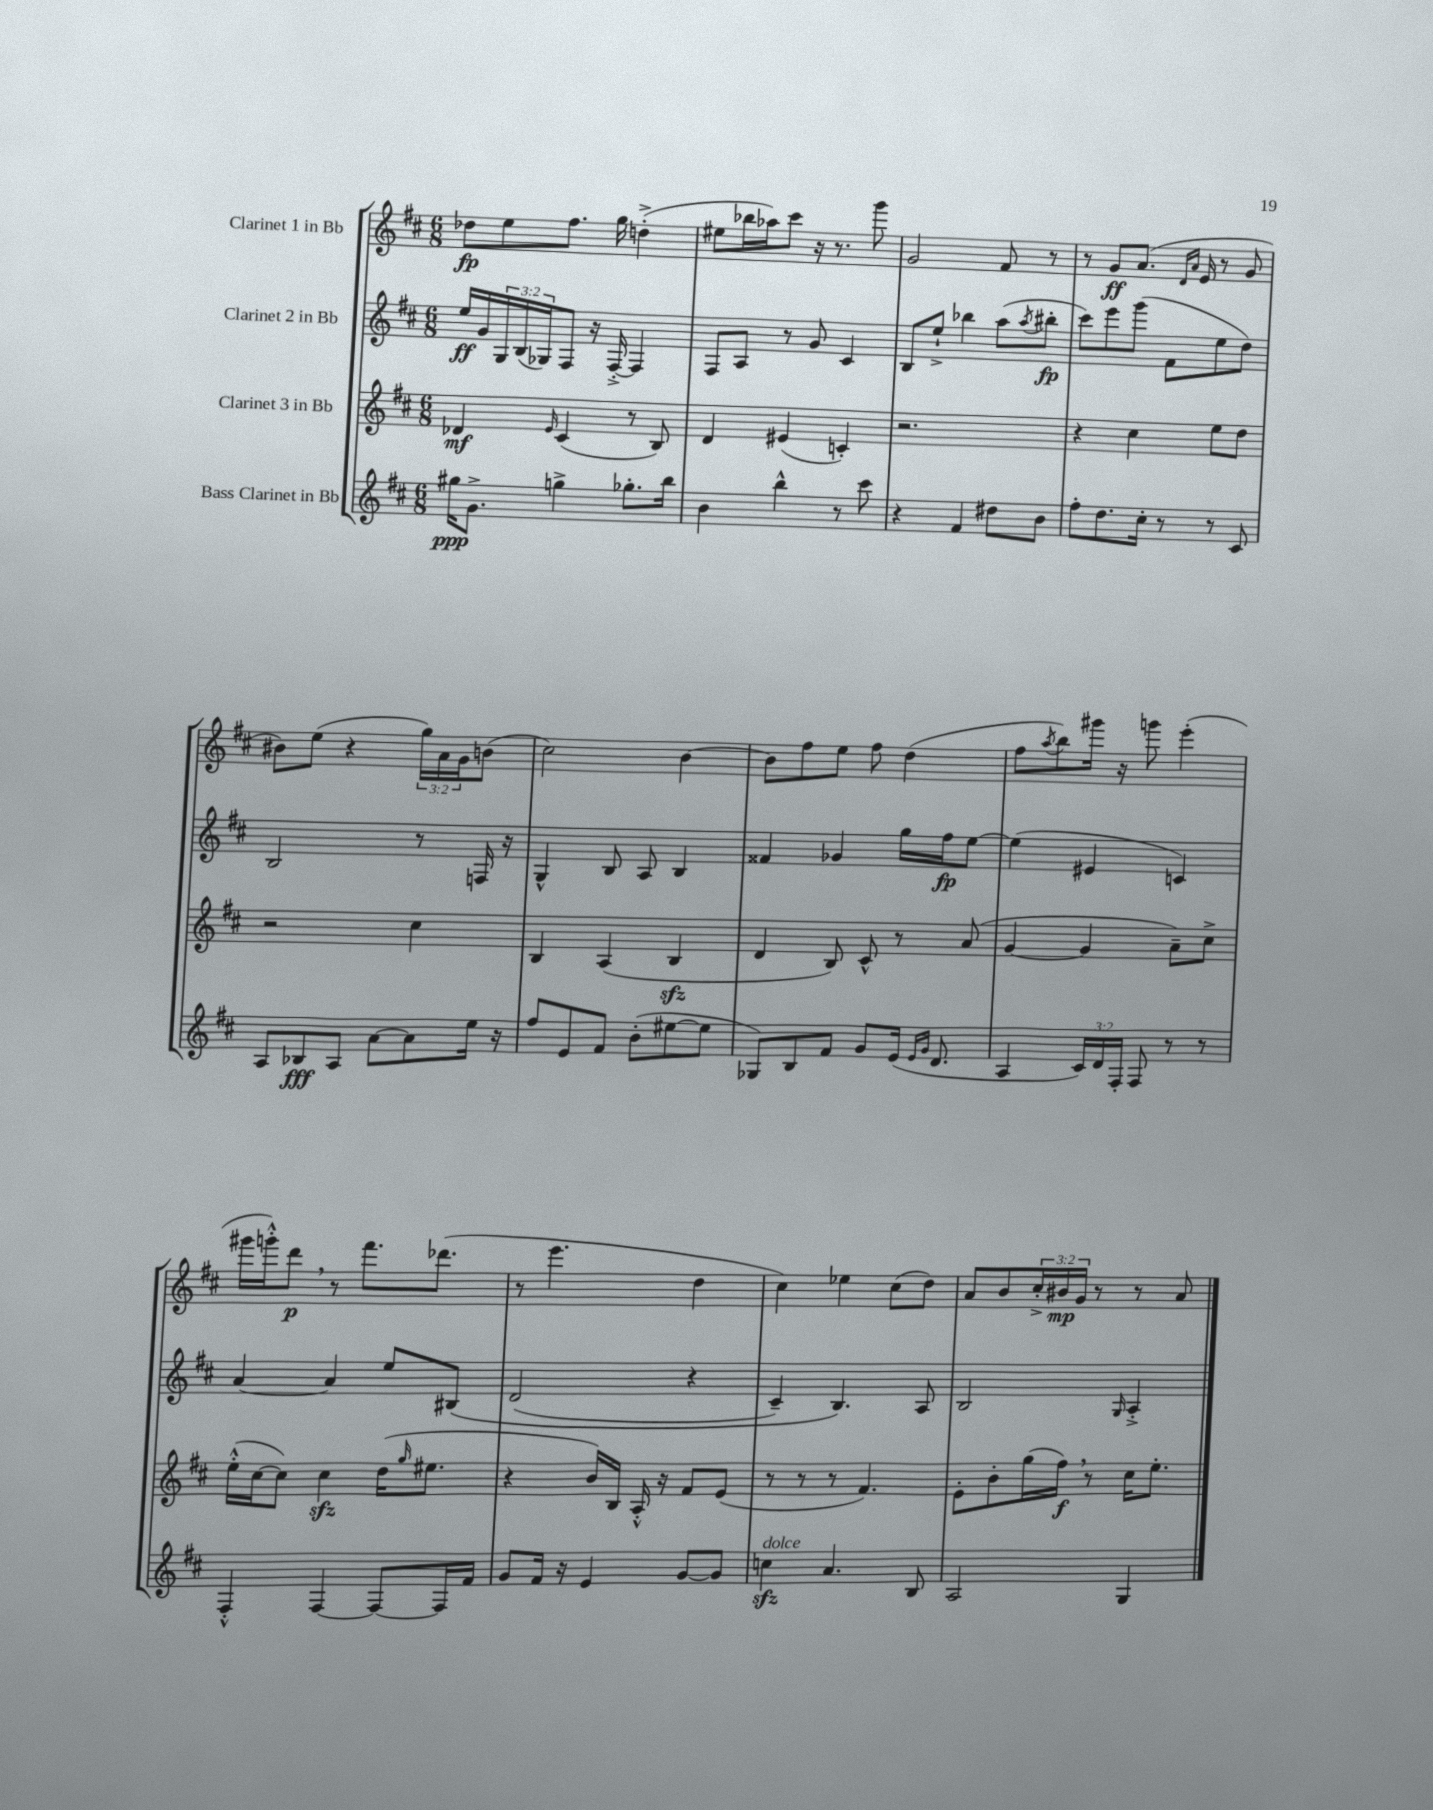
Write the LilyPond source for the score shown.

<<
\new StaffGroup <<
\new Staff = "s0" \with { instrumentName = "Clarinet 1 in Bb" } {
    \clef treble \key d \major \numericTimeSignature \time 6/8 \override Staff.TupletNumber.text = #tuplet-number::calc-fraction-text
    des''8\fp e''8 fis''8. g''16 d''4-.->( |
    eis''8 bes''16 aes''16) cis'''8 r16 r8. g'''8 |
    g'2 fis'8 r8 |
    r8 g'8\ff a'8.( \grace { d'16 a'16 } e'16 r8 g'8 |
    bis'8) e''8( r4 \tuplet 3/2 { g''16) a'16 g'16 } b'8( |
    cis''2) b'4~ |
    b'8 fis''8 e''8 fis''8 d''4( |
    fis''8 \acciaccatura { a''8 } b''8) gis'''16 r16 g'''8 e'''4-.( |
    gis'''16 g'''16-.-^) d'''8\p \breathe r8 fis'''8. des'''8.( |
    r8 e'''4. d''4 |
    cis''4) ees''4 cis''8( d''8) |
    a'8 b'8 \tuplet 3/2 { cis''16-.-> bis'16\mp g'16 } r8 r8 a'8 \bar "|." |
}
\new Staff = "s1" \with { instrumentName = "Clarinet 2 in Bb" } {
    \clef treble \key d \major \numericTimeSignature \time 6/8 \override Staff.TupletNumber.text = #tuplet-number::calc-fraction-text
    e''16\ff g'16 \tuplet 3/2 { g16 b16( ges16) } fis8 r16 fis16~-.-> fis4 |
    fis8 a8 r8 g'8 cis'4 |
    b8 e''8-!-> bes''4 a''8( \acciaccatura { a''8 } bis''8-.\fp |
    cis'''8) e'''8 g'''8( fis'8 e''8 d''8) |
    b2 r8 f16 r16 |
    g4-^ b8 a8 b4 |
    fisis'4 ges'4 g''16 fis''16\fp e''8~ |
    e''4( eis'4 c'4) |
    a'4~ a'4 e''8 bis8\( |
    d'2( r4 |
    cis'4--) b4.\) a8 |
    b2 \grace { g16 } a4-.-> \bar "|." |
}
\new Staff = "s2" \with { instrumentName = "Clarinet 3 in Bb" } {
    \clef treble \key d \major \numericTimeSignature \time 6/8
    des'4\mf \grace { e'16 } cis'4( r8 b8) |
    d'4 eis'4( c'4-.) |
    r2. |
    r4 cis''4 e''8 d''8 |
    r2 cis''4 |
    b4 a4( b4\sfz |
    d'4 b8) cis'8-^ r8 a'8( |
    g'4~ g'4 a'8--) cis''8-> |
    e''16-.-^( cis''16~ cis''8) cis''4\sfz d''16( \grace { g''16 } eis''8. |
    r4 b'16) b16 a16-.-^ r16 fis'8 e'8( |
    r8 r8 r8 fis'4.) |
    e'8-. b'8-. g''16( fis''16\f) \breathe r8 cis''16 e''8.-. \bar "|." |
}
\new Staff = "s3" \with { instrumentName = "Bass Clarinet in Bb" } {
    \clef treble \key d \major \numericTimeSignature \time 6/8 \override Staff.TupletNumber.text = #tuplet-number::calc-fraction-text
    gis''16\ppp g'8.-> g''4-> ges''8.-. b''16 |
    b'4 b''4-^ r8 cis'''8 |
    r4 fis'4 dis''8 b'8 |
    fis''8-. d''8. cis''16-. r8 r8 cis'8 |
    a8 bes8\fff a8 a'8~ a'8 e''16 r16 |
    fis''8 e'8 fis'8 b'8-.( eis''8~ eis''8 |
    ges8) b8 fis'8 g'8 e'16( \grace { e'16 g'16 } d'8. |
    a4 \tuplet 3/2 { cis'16) d'16 fis16-. } fis8 r8 r8 |
    fis4-.-^ fis4~ fis8~ fis16 fis'16 |
    g'8 fis'16 r16 e'4 g'8~ g'8 |
    c''4\sfz^\markup { \italic "dolce" } a'4. b8 |
    a2 g4 \bar "|." |
}
>>
>>
\layout { \context { \Score \remove "Bar_number_engraver" } }
